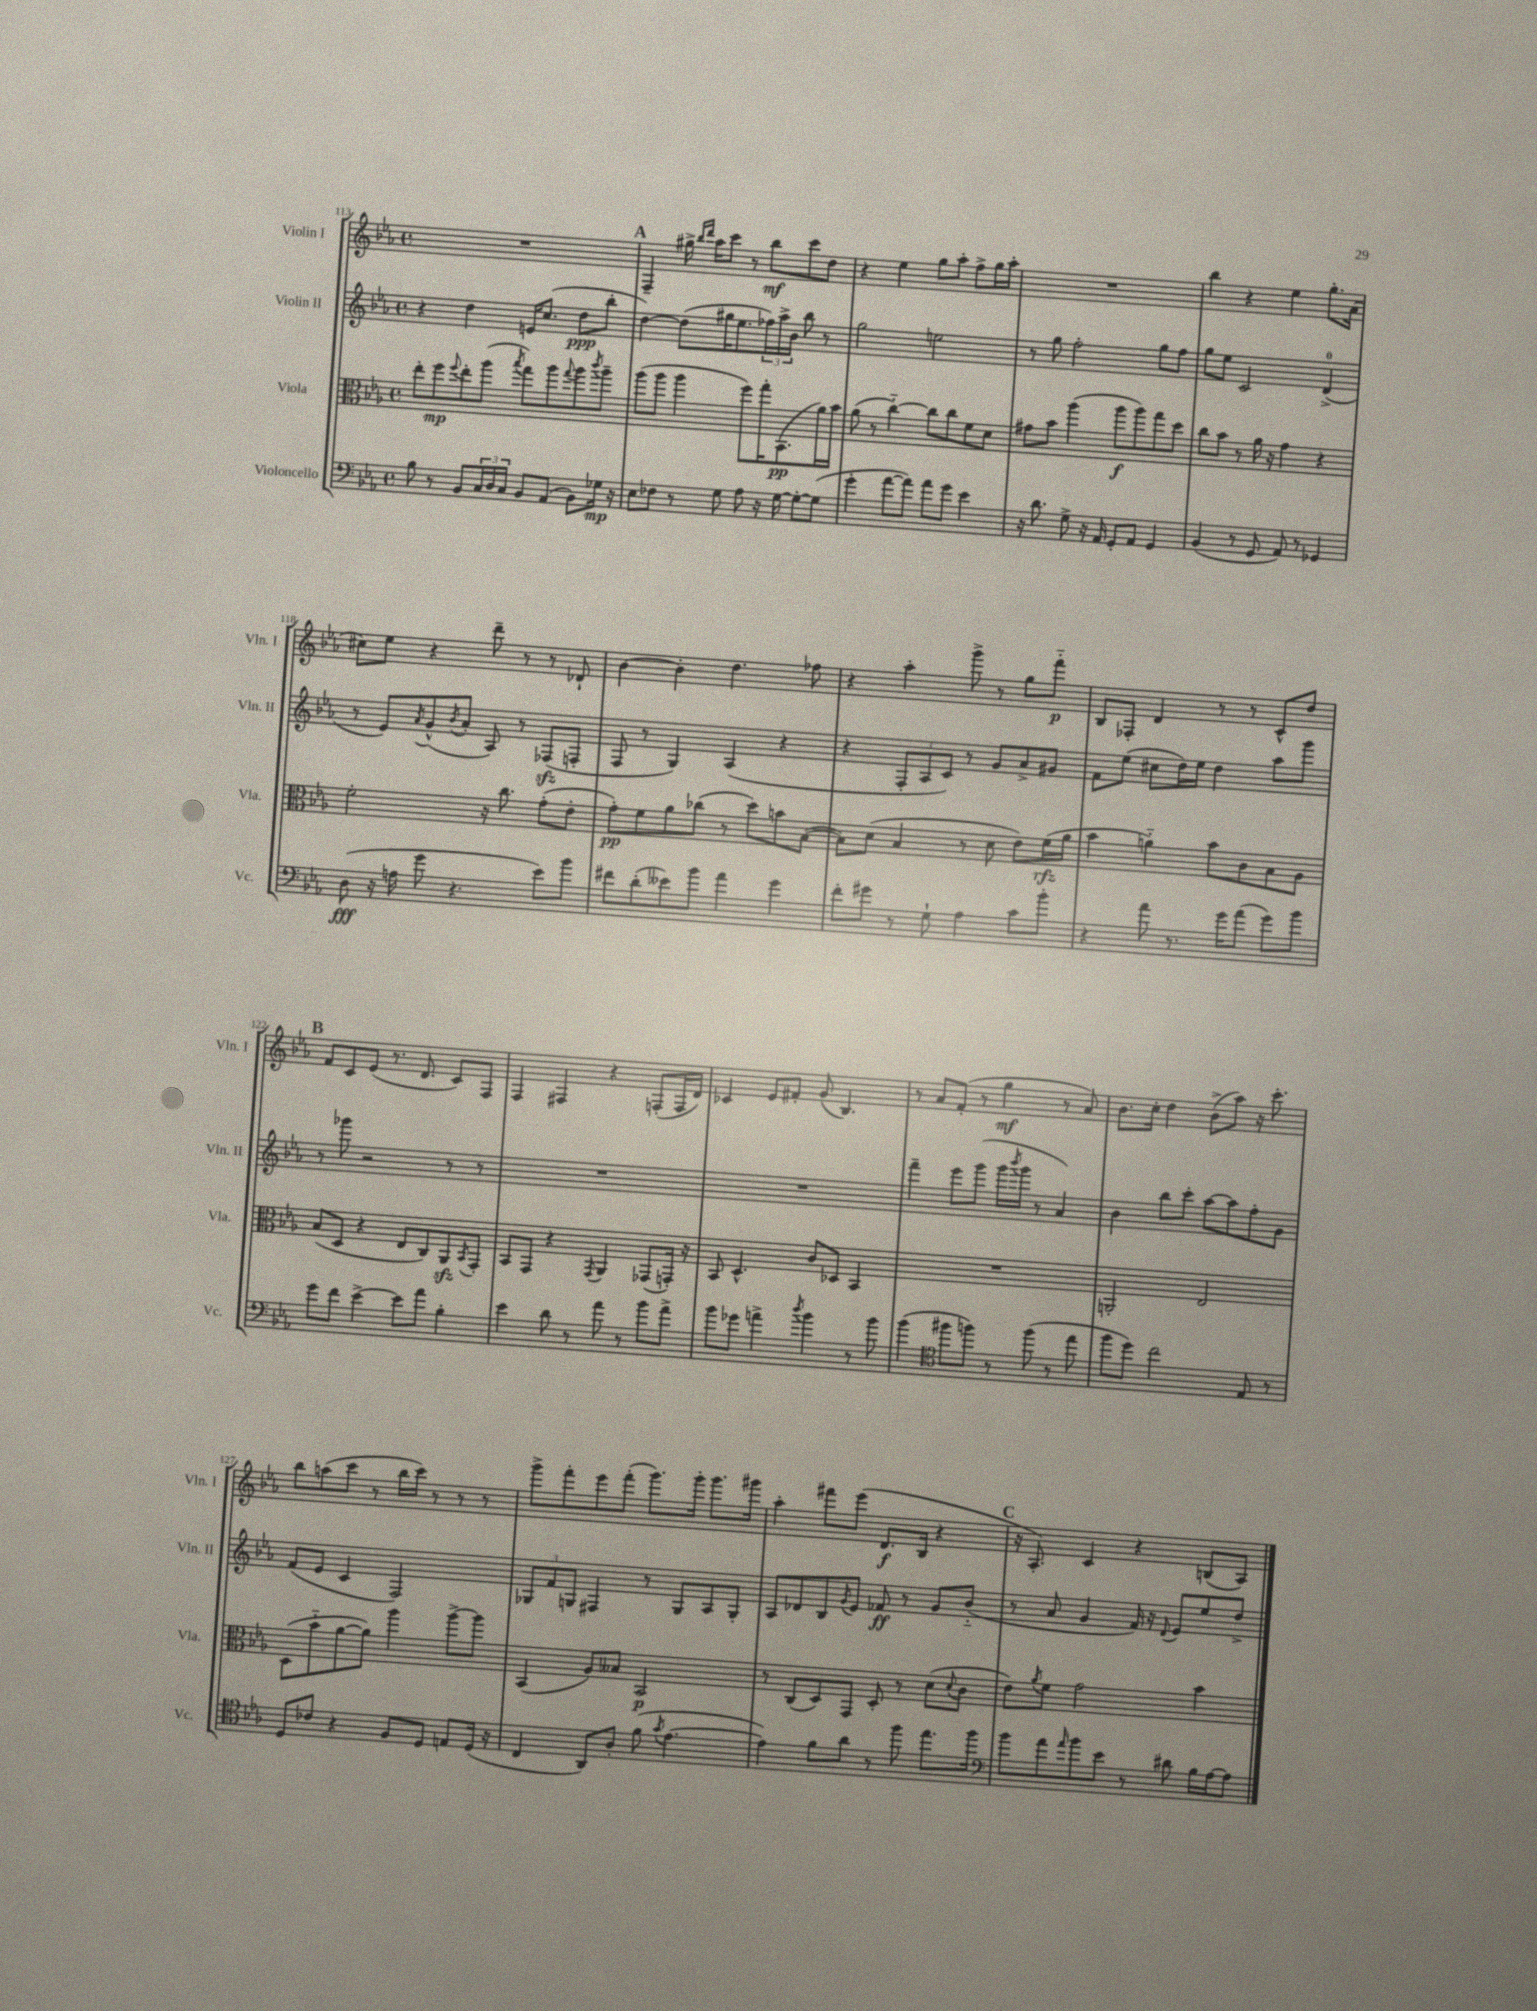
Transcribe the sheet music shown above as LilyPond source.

<<
\new StaffGroup <<
\new Staff = "s0" \with { instrumentName = "Violin I" shortInstrumentName = "Vln. I" } {
    \clef treble \key ees \major \defaultTimeSignature \time 4/4
    R1 |
    \mark \markup { \bold "A" } f4-- gis''16-> \grace { bes''16 d'''16 } aes''16 c'''8 r8 bes''8\mf c'''8 d''8 |
    r4 ees''4 g''8 aes''8-. f''8-> g''16 aes''16-. |
    R1 |
    bes''4 r4 ees''4 g''8.-. aes'16( |
    cis''8) ees''8 r4 d'''8-- r8 r8 des'8-! |
    bes'4~ bes'4-. d''4. fes''8 |
    r4 aes''4-. g'''8-> r8 g''8 f'''8-_\p |
    bes8 fes8-. d'4 r8 r8 c'8-^ d''8 |
    \mark \markup { \bold "B" } f'8 c'8 ees'8( r8. d'8. c'8) f8 |
    f4 fis4 r4 f8-.( f16 d'16) |
    ces'4 ees'8 fis'8-. g'8( bes4.) |
    r8 aes'8 f'8-.( r8 g''4\mf r8 aes'8) |
    bes'8. c''16-. d''4 bes'8->( aes''8) r16 c'''8.-. |
    bes''8 a''8( c'''8 r8 bes''16 c'''16) r8 r8 r8 |
    g'''8-> f'''8-. ees'''8 f'''8-.( g'''8.) g'''16-. g'''8. gis'''16 |
    aes''4-. fis'''8 ees'''8( d'8.\f bes16 r4 |
    \mark \markup { \bold "C" } r16 aes8.-.) c'4 r4 b8( aes8) \bar "|." |
}
\new Staff = "s1" \with { instrumentName = "Violin II" shortInstrumentName = "Vln. II" } {
    \clef treble \key ees \major \defaultTimeSignature \time 4/4
    r4 d''4 e'16 c''8.( d''8\ppp bes''8-. |
    \mark \markup { \bold "A" } d''4~) d''8( gis''16 ees''8. \tuplet 3/2 { fes''16) aes''16-> bes'16 } bes''8 r8 |
    g''2 e''2 |
    r8 g''8 f''2-. g''8 f''8 |
    g''8 ees''8 c'2 d'4-0->( |
    r8 ees'8) \acciaccatura { aes'8 } g'8-^( \acciaccatura { bes'8 } aes'8-. aes8) r8 fes8\sfz( f8-. |
    f8 r8 g4) aes4( r4 |
    r4 \tuplet 3/2 { f8-. aes8 c'8) } r8 g'8 aes'8-> gis'8 |
    f'8 ees''8( cis''8 d''16) ees''16 d''4 aes''8 g'''8 |
    \mark \markup { \bold "B" } r8 ges'''8 r2 r8 r8 |
    R1 |
    R1 |
    f'''4-- ees'''8 g'''8( g'''16 \acciaccatura { bes'''8 } g'''16 r8 aes'4) |
    bes'4 bes''8 c'''8-. aes''8~ aes''8 f''8-. g'8 |
    f'8( ees'8 c'4 f2) |
    \tuplet 3/2 { ges8 f'8 g8 } fis4 r8 g8 aes8 g8-. |
    aes8 des'8 bes8 \acciaccatura { g'8 } ees'8 fes'8\ff r8 g'8 bes'8-_( |
    \mark \markup { \bold "C" } r8 aes'8 g'4 f'16) r16 \appoggiatura { d'8 } ees'8 ees''8 d''8-> \bar "|." |
}
\new Staff = "s2" \with { instrumentName = "Viola" shortInstrumentName = "Vla." } {
    \clef alto \key ees \major \defaultTimeSignature \time 4/4
    ees''8-. f''8\mp \appoggiatura { f''8 } ees''8-. aes''8( \acciaccatura { bes''8 } g''8) aes''8 \appoggiatura { g''8 } aes''8 \acciaccatura { c'''8 } aes''8-- |
    \mark \markup { \bold "A" } aes''8( aes''8 aes''4 f''8) g''16-. bes,8.\pp( aes'16) bes'16 |
    aes'8( r8 c''4~-_) c''8 c''8 f'8 d'8 |
    gis'8 bes'8 aes''4( aes''8\f aes''8) g''8 d''8 |
    c''8 bes'8 r8 aes'16 r16 g'4 r4 |
    f'2-. r16 c''8. g'8-.( ees'8-. |
    g'8-.\pp) f'8 aes'8 ces''8( r8 d''8) b'8 bes8~( |
    bes8) d'8( bes4 r8 d'8 ees'8) f'16\rfz( aes'16 |
    bes'4 a'4-_) bes'8 c'8 bes8 aes8 |
    \mark \markup { \bold "B" } bes8( d8 r4 ees8 c8) aes,8\sfz \acciaccatura { bes,8 } g,8-. |
    bes,8 g,8 r4 \acciaccatura { g,8 } aes,4 ges,8( g,16-.) r16 |
    bes,8 d4.-^ c'8 des8 bes,4 |
    R1 |
    a,2-. ees2 |
    d8( bes'8-_ aes'8~ aes'8) aes''4 aes''8~-> aes''8 |
    bes,4( aes8) beses8 bes,2\p |
    r8 c8( d8) g,8 d8-. r8 d'8( \appoggiatura { d'8 } c'8 |
    \mark \markup { \bold "C" } ees'8) \acciaccatura { aes'8 } f'8 g'2 bes'4 \bar "|." |
}
\new Staff = "s3" \with { instrumentName = "Violoncello" shortInstrumentName = "Vc." } {
    \clef bass \key ees \major \defaultTimeSignature \time 4/4
    bes8 r8 bes,8 \tuplet 3/2 { c16 d16 c16 } bes,8 aes,8( bes,8) ges16\mp r16 |
    \mark \markup { \bold "A" } ees8 fes8 r8 g8 aes8 r16 g16~ g8~-. g8( |
    g'4-. aes'8~ aes'8) aes'8 g'8 ees'4 |
    r16 d'8. g8-> r16 aes,16 g,8-. aes,8 g,4 |
    bes,4( r8 g,8 aes,8) r8 ges,4 |
    d8\fff( r16 a16 g'8 r4. ees'8) bes'8 |
    fis'8 d'8-.( eeses'8) bes'8 aes'4 g'4 |
    f'8-. gis'8 r8 g8-! aes4 c'8 bes'8-. |
    r4 aes'8 r8. g'16 aes'8( g'8) bes'8 |
    \mark \markup { \bold "B" } g'8 f'8 ees'4~-> ees'8 aes'8 bes4-. |
    ees'4 d'8 r8 aes'8 r8 bes'8 aes'8-> |
    bes'8 ges'8 a'4-> \acciaccatura { d''8 } bes'4 r8 bes'8 |
    bes'4( \clef tenor fis''8 f''8) r8 f''8( r8 ees''8 |
    f''8 d''8) c''2 ees8 r8 |
    d8 ces'8 r4 f8 d8 e8 d16( r16 |
    c4 aes,8) aes8-. f'8( \acciaccatura { g'8 } ees'4.~ |
    ees'4) f'8 aes'8 r8 f''8 ees''8. f''16 |
    \mark \markup { \bold "C" } \clef bass bes'8 aes'8 \grace { aes'16 } bes'8 ees'8 r8 dis'8 bes16 aes16~ aes8 \bar "|." |
}
>>
>>
\layout { \context { \Score currentBarNumber = #113 } }
